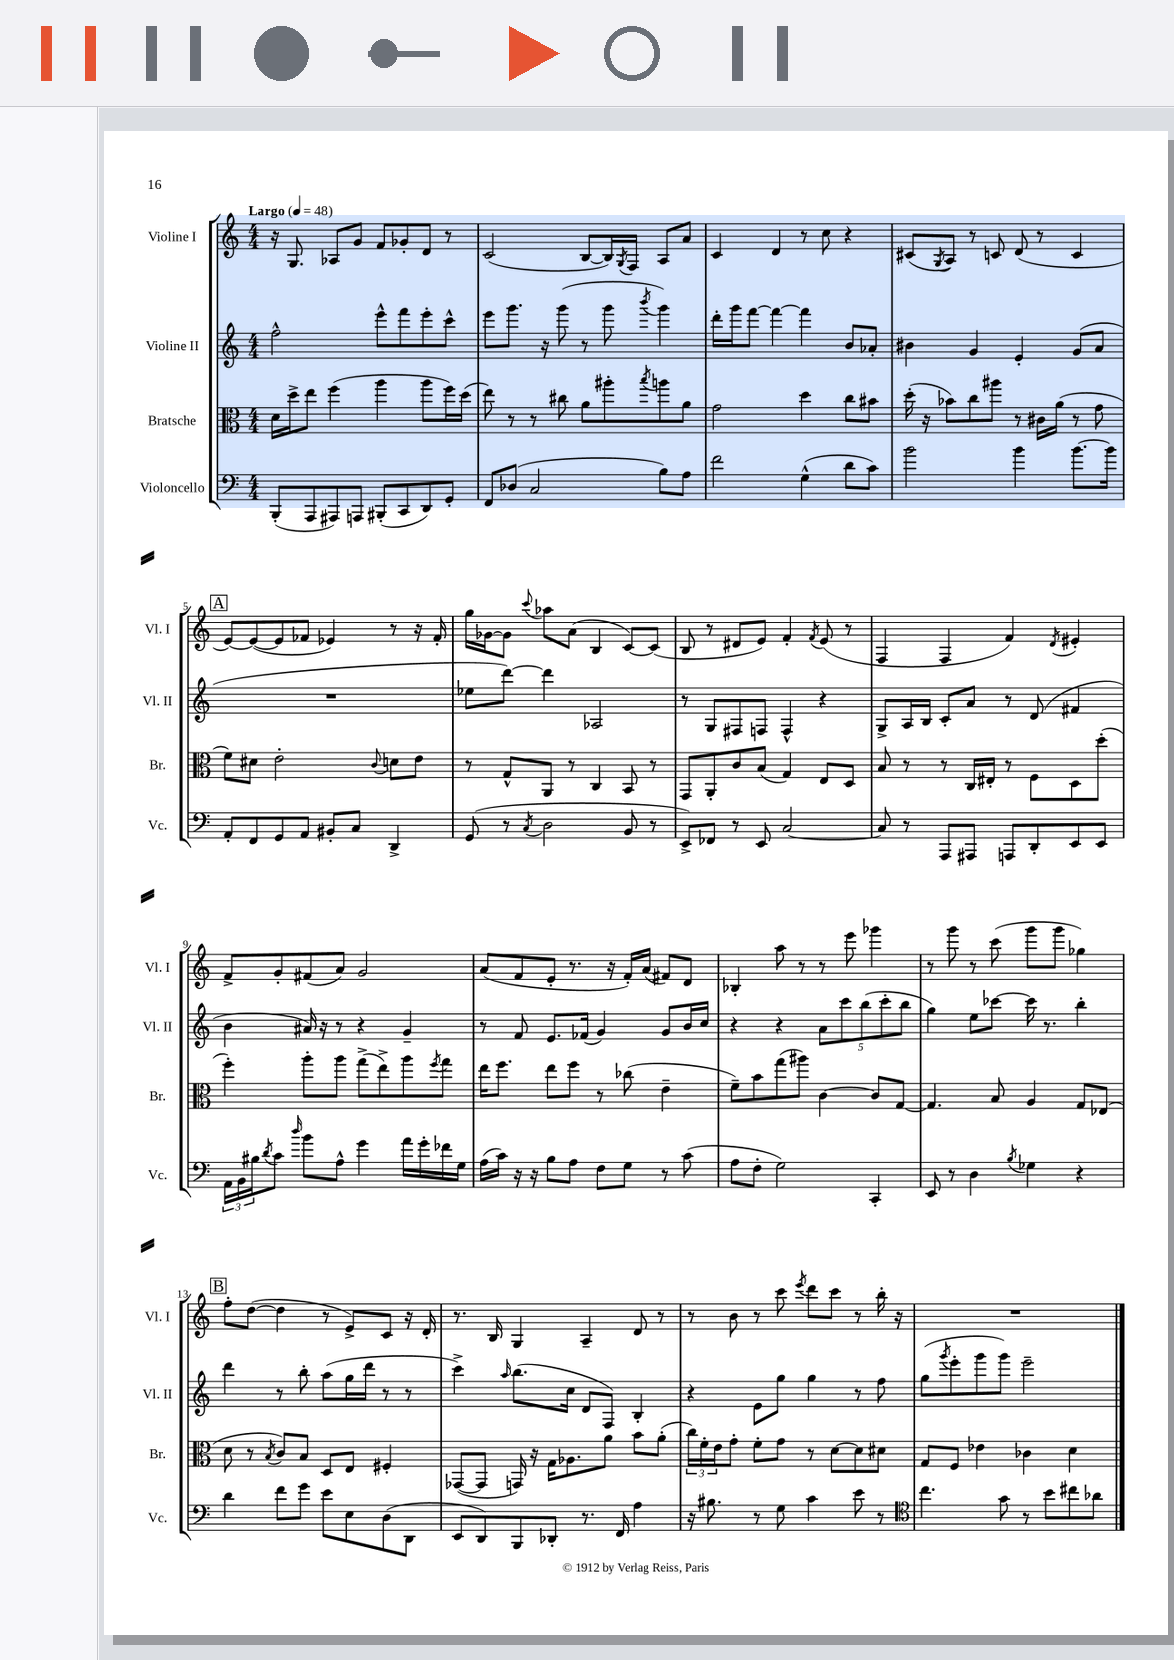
<<
\new StaffGroup <<
\new Staff = "s0" \with { instrumentName = "Violine I" shortInstrumentName = "Vl. I" } {
    \clef treble \key c \major \numericTimeSignature \time 4/4 \tempo "Largo" 4 = 48
    r16 g8. aes8 g'8 f'8 ges'8-. d'8 r8 |
    c'2( b8~ b16) \acciaccatura { g8 } f16 a8 a'8 |
    c'4 d'4 r8 c''8 r4 |
    cis'8( \acciaccatura { g8 } a8) r8 c'8 d'8( r8 c'4 |
    \mark \markup { \box "A" } e'8~) e'8~( e'8 fes'8 ees'4) r8 r16 fes'16-. |
    g''16 ges'16~ ges'8 \appoggiatura { c'''8 } aes''8 a'8( b4 c'8~) c'8( |
    b8 r8 dis'8 e'8) f'4-. \acciaccatura { f'8 } e'8( r8 |
    f4 f4 f'4) \acciaccatura { d'8 } eis'4-. |
    f'8-> g'8-. fis'8( a'8) g'2 |
    a'8( f'8 e'8-. r8. r16 f'16-.) a'16( fis'8) d'8 |
    bes4-. a''8 r8 r8 e'''8 ges'''4 |
    r8 g'''8 r8 c'''8( g'''8 g'''8 ges''4) |
    \mark \markup { \box "B" } f''8-. d''8~( d''4 r8 e'8->) c'8 r16 d'16-. |
    r8. b16 g4 a4-- d'8 r8 |
    r8 b'8 r8 c'''8 \acciaccatura { e'''8 } d'''8 c'''8 r8 b''16-. r16 |
    R1 \bar "|." |
}
\new Staff = "s1" \with { instrumentName = "Violine II" shortInstrumentName = "Vl. II" } {
    \clef treble \key c \major \numericTimeSignature \time 4/4
    f''2-^ e'''8-^ f'''8 e'''8-. c'''8-^ |
    e'''8 g'''8. r16 g'''8( r8 g'''8 \acciaccatura { b'''8 } g'''4) |
    d'''16-. g'''16 f'''8~ f'''4~ f'''4 b'8 aes'8-. |
    bis'4 g'4 e'4-. g'8( a'8 |
    \mark \markup { \box "A" } R1 |
    ees''8 d'''8~) d'''4 aes2 |
    r8 g8 fis8 f8 f4-^ r4 |
    g8-> a16 b16 c'8-. a'8 r8 d'8( fis'4 |
    b'4 ais'16) r16 r8 r4 g'4-- |
    r8 f'8 e'8. fes'16( g'4) g'8 b'16 c''16 |
    r4 r4 \tuplet 5/4 { a'8 c'''8 b''8( c'''8-. b''8 } |
    g''4) e''8 ces'''8~ ces'''16 r8. b''4-. |
    \mark \markup { \box "B" } d'''4 r8 b''8-. a''8( g''16 d'''16 r8 r8 |
    c'''4->) \grace { a''16 } b''8.( c''16 d'8 f8) b4-. |
    r4 e'8 g''8 g''4 r8 f''8 |
    g''8( \acciaccatura { g'''8 } e'''8-. g'''8 g'''8) e'''2-- \bar "|." |
}
\new Staff = "s2" \with { instrumentName = "Bratsche" shortInstrumentName = "Br." } {
    \clef alto \key c \major \numericTimeSignature \time 4/4
    d'16 d''16-> e''8 f''4( a''4 a''8 f''16) d''16( |
    e''8) r8 r8 cis''8 a'8 ais''8-. \acciaccatura { b''8 } a''8 a'8 |
    g'2 d''4 c''8 bis'8 |
    d''16-.( r16 bes'8) c''8 ais''8 r8 cis'16 a'16( r8 g'8 |
    \mark \markup { \box "A" } f'8) dis'8 e'2-. \appoggiatura { c'8 } d'8 e'8 |
    r8 g8-^ a,8 r8 c4 b,8 r8 |
    g,8 a,8-. c'8 b8( g4) e8 d8 |
    b8 r8 r8 c16 eis16-. r8 f8 d8 d''8-.( |
    f''4-.) a''8-. a''8 g''8->( e''8->) a''8 \acciaccatura { f''8 } g''8 |
    e''16 f''8. e''8 f''8 r8 ces''8( e'4-- |
    f'8--) b'8 g''8( ais''8) c'4~ c'8 g8~ |
    g4. b8 a4 g8 ees8( |
    \mark \markup { \box "B" } d'8 r8 \acciaccatura { b8 } c'8) b8 d8 e8 fis4-. |
    ges,8~( ges,8 g,16) r16 g16 aes8. a'8 b'8 a'8-.( |
    \tuplet 3/2 { c''16) f'16-. e'16 } g'8-. f'8-. g'8 r8 d'8~ d'8 dis'8 |
    g8 f8 ees'4 ces'4 d'4 \bar "|." |
}
\new Staff = "s3" \with { instrumentName = "Violoncello" shortInstrumentName = "Vc." } {
    \clef bass \key c \major \numericTimeSignature \time 4/4
    b,,8-.( a,,8 ais,,8) a,,8 bis,,8-.( c,8 d,8) g,8-. |
    f,8 des8( c2 b8) a8 |
    f'2 g4-^( d'8 c'8) |
    b'2 b'4 b'8.~ b'16 |
    \mark \markup { \box "A" } a,8-. f,8 g,8 a,8 bis,8-. c8 d,4-> |
    g,8( r8 \acciaccatura { c8 } d2 b,8 r8 |
    e,8->) fes,8 r8 e,8 c2~ |
    c8 r8 a,,8 ais,,8 a,,8 d,8-. e,8 e,8 |
    \tuplet 3/2 { a,16 b,16 bis16 } \acciaccatura { d'8 } c'8 \grace { d''16 } b'8 a8-^ g'4 a'16 g'16-. fes'16 g16 |
    a16( c'16) r16 r16 b8 a8 f8 g8 r8 c'8( |
    a8 f8-. g2) c,4-. |
    e,8 r8 d4 \acciaccatura { b8 } ges4 r4 |
    \mark \markup { \box "B" } d'4 f'8 g'8 e'8 e8 d8( d,8 |
    e,8 d,8) b,,8 des,8-. r8. f,16 a4 |
    r16 bis8. r8 g8 c'4 e'8 r8 |
    \clef tenor c''4. g'8 r8 b'8 cis''8 aes'8 \bar "|." |
}
>>
>>
